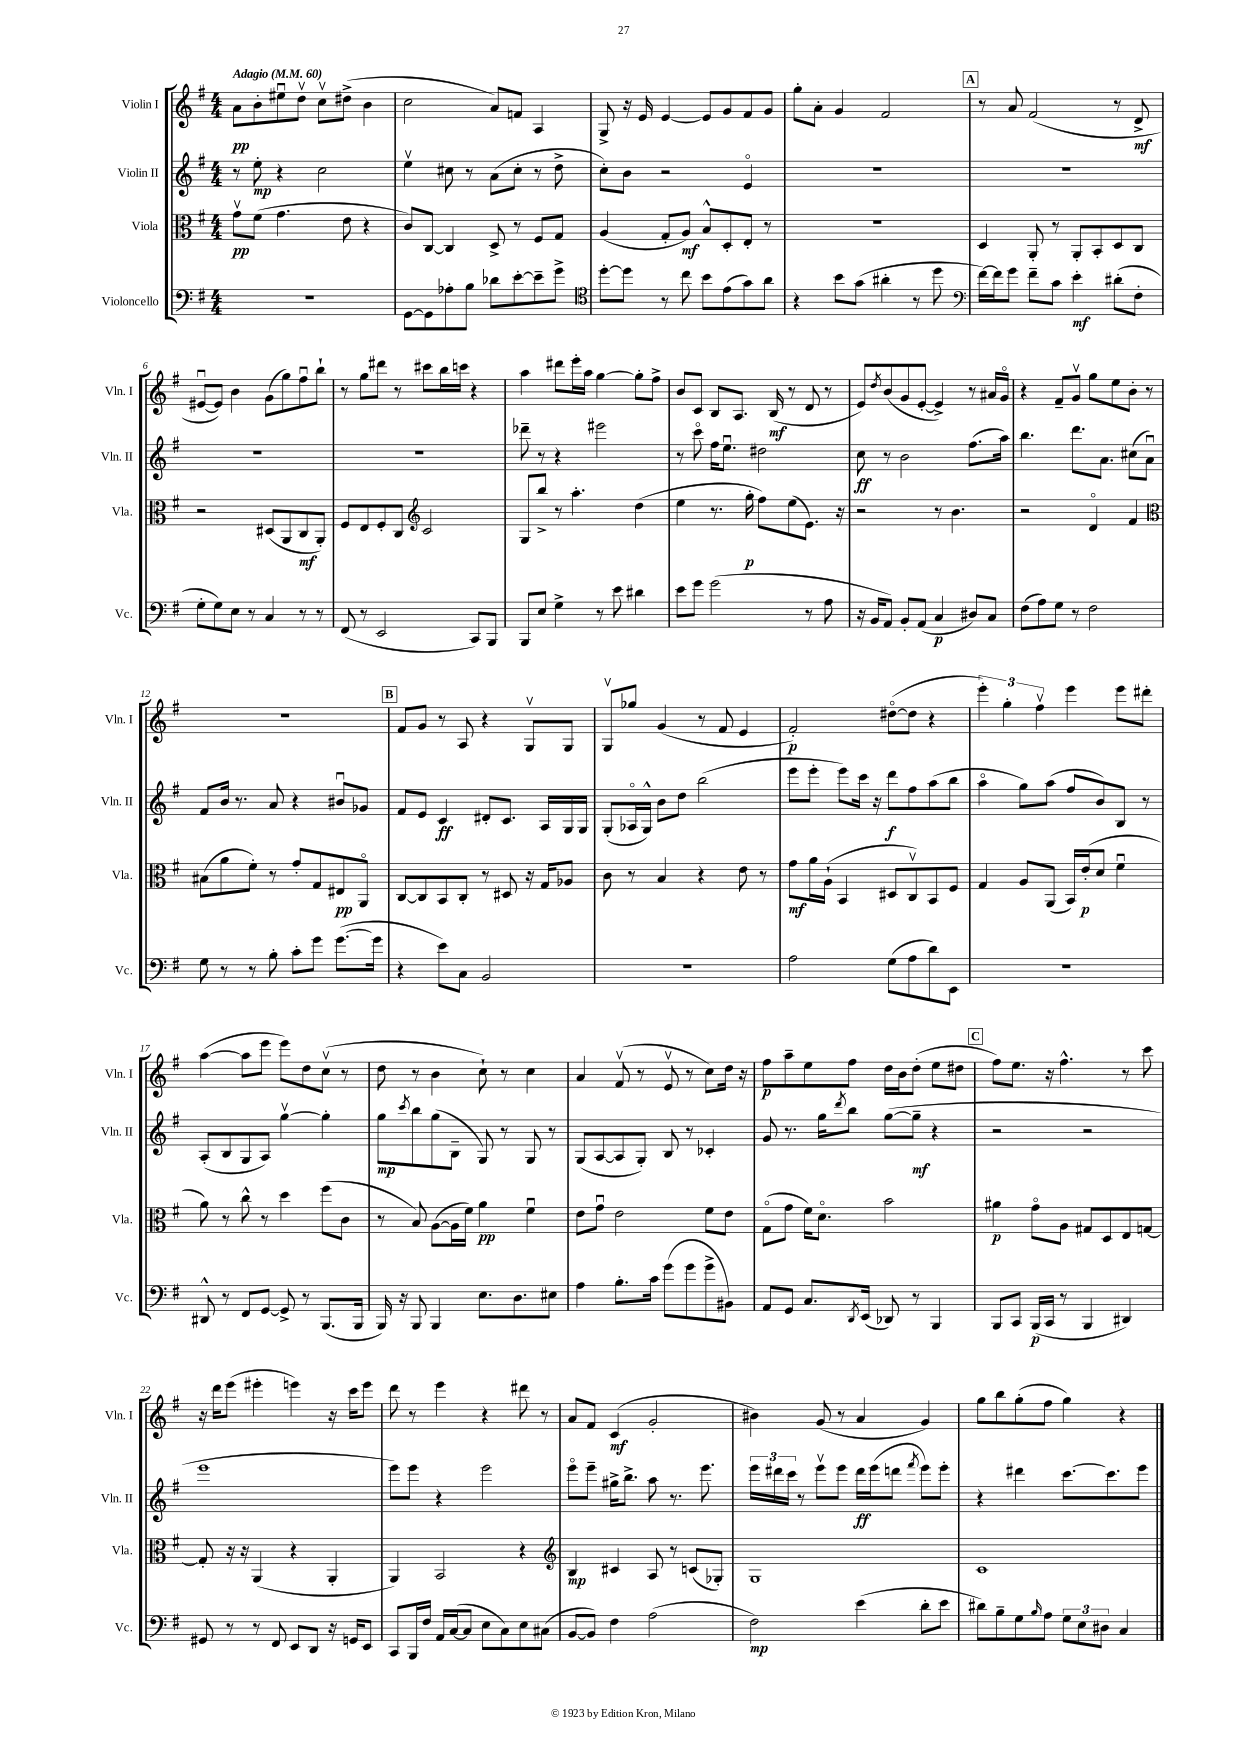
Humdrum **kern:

**kern	**kern	**kern	**kern
*staff4	*staff3	*staff2	*staff1
*clefF4	*clefC3	*clefG2	*clefG2
*k[f#]	*k[f#]	*k[f#]	*k[f#]
*M4/4	*M4/4	*M4/4	*M4/4
*MM60	*MM60	*MM60	*MM60
1r	8gv\L	8r	8a\L
.	(8f#\J	8ee'\	8b'\
.	4.g\	4r	8ee#u\
.	.	.	8ddv\J
.	.	2cc\	8ccv\L
.	8e\	.	(8dd#^\J
.	4r	.	4b\
=	=	=	=
[8GG\L	8c/L)	4eev\	2cc\
8GG\]	[8C/J	.	.
8A-'\	4C/]	8cc#\	.
8B\J	.	8r	.
8d-\L	8D^/	(8a\L	8a/L)
[8e'\	8r	8cc#'\J	8f/J
8e~\]	8F#/L	8r	4A/
8g^\J	8G/J	8dd^\	.
=	=	=	=
*clefC4	*	*	*
[8dd'\L	(4A/	8cc'\L)	8G^/
8dd\]J	.	8b\J	16r
.	.	.	16e/
8r	8G'/L	2r	[4e/
8cc\	8A/J)	.	.
8b\L	8B^^/L	.	8e/]L
(8e\	8D'/	.	8g/
8g\)	8E'/J	4eo/	8f#/
8a\J	8r	.	8g/J
=	=	=	=
4r	1r	1r	8gg'\L
.	.	.	8a'\J
8b\L	.	.	4g/
(8g\J	.	.	.
4a#'\	.	.	2f#/
8r	.	.	.
8dd\	.	.	.
=	=	=	=
*clefF4	*	*	*
[16f#\LL)	4D/	1r	8r
16f#\]J	.	.	.
8g\J	.	.	8a/
8f#~\L	8AA'/	.	(2f#/
8c\J	8r	.	.
4e'\	8AA'/L	.	.
.	8BB'/	.	.
(8d#'\L	8D/	.	8r
8F#'\J	8C/J	.	8d^/
=	=	=	=
8G'\L	2r	1r	[8e#u/L
8G\)	.	.	8e#/]J)
8E\J	.	.	4b\
8r	.	.	.
4C/	(8D#/L	.	(8g\L
.	8AA/	.	8gg\)
8r	8C/	.	8ff#u\
8r	8AA'/J)	.	8bb`\J
=	=	=	=
(8FF#/	8F#/L	1r	8r
8r	8E/	.	8gg\L
2EE/	8F#'/	.	8ddd#\J
.	8C/J	.	8r
*	*clefG2	*	*
.	2c/	.	8ccc#\L
.	.	.	16bb\L
.	.	.	16ccc\JJ
8CC/L)	.	.	4r
8BBB/J	.	.	.
=	=	=	=
8BBB/L	8G/L	8ddd-~\	4aa\
8E/J	8bb^/J	8r	.
4G^\	8r	4r	8ddd#\L
.	4.aa'\	.	16eee'\L
.	.	.	16aa\JJ
8r	.	2eee#\	[4gg\
8e\	.	.	.
4d#\	(4dd\	.	8gg'\]L
.	.	.	8ff#^\J
=	=	=	=
8e\L	4ee\	8r	8b/L
8g\J	.	8ccco\	8c/J
(2g\	8.r	16ff#\LK	8B/L
.	.	8.eeu\J	.
.	.	.	8.A/J
.	16gg'\	.	.
.	8ff#\L)	2dd#\	.
.	.	.	(16B/
.	(8ee\	.	8r
8r	8.e\J)	.	8d/
8A\	.	.	8r
.	16r	.	.
=	=	=	=
16r	2r	8cc\	8e/L)
16BB/LK	.	.	.
.	.	.	8qdd/
8AA/J)	.	8r	(8b/
8BB'/L	.	2b\	8g/
(8AA/J	.	.	[8e'/J
4C/	8r	.	4e^/])
.	4.b\	.	.
8D#/L)	.	(8.ff#\L	8r
8C/J	.	.	16a#/LL
.	.	16aa\Jk)	16go/JJ
=	=	=	=
(8F#\L	2r	4.bb\	4r
8A\)	.	.	.
8G\J	.	.	8f#~/L
8r	.	8.ddd\L	8gv/J
2F#\	4do/	.	8gg\L
.	.	8.a\J	.
.	.	.	8ee\
.	4f#/	(8cc#\L	8b'\J
.	.	8au\J)	8r
=	=	=	=
*	*clefC3	*	*
8G\	(8B#\L	8f#/L	1r
8r	8a\	16b/Jk	.
.	.	8.r	.
8r	8f#'\J)	.	.
8B'\	8r	8a/	.
8c'\L	8g'/L	4r	.
8g\J	8G/	.	.
([8.g\L	8E#/	8b#u/L	.
.	8AAo/J	8g-/J	.
16g\]Jk	.	.	.
=	=	=	=
4r	[8C/L	8f#/L	8f#/L
.	8C/]	8e/J	8g/J
8e\L)	8BB/	4c/	8r
8C\J	8C'/J	.	8A/
2BB/	8r	8d#'/L	4r
.	8D#/	8.c/J	.
.	16r	.	8Gv/L
.	16G/LK	16A/LL	.
.	8A-/J	16G/	8G/J
.	.	16G/JJ	.
=	=	=	=
1r	8c\	(8G'/L	8Gv/L
.	8r	16A-o/L	8gg-/J
.	.	16G^^/JJ)	.
.	4B/	8b\L	(4g/
.	.	8dd\J	.
.	4r	(2bb\	8r
.	.	.	8f#/
.	8e\	.	4e/
.	8r	.	.
=	=	=	=
2A\	8g\L	8eee\L	2f#'/)
.	16a\L	8eee'\J	.
.	(16A`\JJ	.	.
.	4BB/	8eee\L)	.
.	.	16ccc\Jk	.
.	.	16r	.
(8G\L	8D#/L	8ddd\L	([8dd#o\L
8A\	8Cv/)	8ff#\	8dd#\]J
8d\)	8BB/	(8aa\	4r
8EE\J	8F#/J	8bb\J	.
=	=	=	=
1r	4G/	4aao\	6eee'\)
.	.	.	6gg'\
.	8A/L	8gg\L)	.
.	.	.	6ff#v\
.	(8AA/J	(8aa\J	.
.	16BB/LL)	8ff#/L	4eee\
.	(16e'/J	.	.
.	8d/J	8b/)	.
.	4f#u\	8B/J	8eee\L
.	.	8r	8ddd#'\J
=	=	=	=
8DD#^^/	8a\)	(8A'/L	([4aa\
8r	8r	8B/	.
8FF#/L	8cc^^\	8G/	8aa\]L
[8GG/J	8r	8A/J)	8eee\J
8GG^/]	4dd\	[4ggv\	8eee\L)
8r	.	.	8dd\
(8.BBB/L	(8ff#\L	4gg'\]	(8ccv\J
.	8c\J	.	8r
16BBB/Jk	.	.	.
=	=	=	=
16BBB/)	8r	8gg\L	8dd\
16r	.	.	.
.	.	8qccc/	.
8BBB/	8B/)	8bb\	8r
4BBB/	([8A\L	(8gg\	4b\
.	16A\]L	8B~\J	.
.	16f#\JJ)	.	.
8.E\L	4a\	8G/)	8cc`\)
.	.	8r	8r
8.D\	.	.	.
.	4f#u\	8G/	4cc\
8E#\J	.	8r	.
=	=	=	=
4A\	8e\L	(8G/L	4a/
.	8gu\J	[8A/	.
8.B'\L	2e\	8A/]	(8f#v/
.	.	8G'/J)	8r
16c\Jk	.	.	.
(8g\L	.	8B/	8ev/
8g\	.	8r	8r
8g^\	8f#\L	4c-'/	8cc\L)
8BB#\J)	8e\J	.	16dd\Jk
.	.	.	16r
=	=	=	=
8AA/L	(8Go\L	8g/	8ff#\L
8GG/J	8g\J	8.r	8aa~\
8.C/L	16f#\LK)	.	8ee\
.	8.do\J	16gg\LK	.
.	.	8qddd/	.
.	.	8bb\J	8ff#\J
8qDD/	.	.	.
(16EE/Jk	.	.	.
8DD-/)	2b\	([8gg\L	16dd\LL
.	.	.	16b\J
8r	.	8gg~\]J	(8dd'\J
4BBB/	.	4r	8ee\L
.	.	.	8dd#\J
=	=	=	=
8BBB/L	4a#\	2r	8ff#\L)
8CC/J	.	.	8.ee\J
(16BBB/LL	8go\L	.	.
16CC/JJ	.	.	16r
8r	8A\J	.	4.ff#^^\
4BBB/	8G#/L	2r	.
.	8D/	.	.
4DD#/)	8E/	.	8r
.	[8G/J	.	8ccc\
=	=	=	=
8GG#/	8G'/]	1eee	16r
.	.	.	16ddd\LK
8r	16r	.	(8eee\J
.	16r	.	.
8r	(4AA/	.	4eee#'\
8FF#/	.	.	.
8EE/L	4r	.	4eee\)
8DD/J	.	.	.
16r	4AA'/	.	16r
16GG/LK	.	.	16ccc\LK
8EE/J	.	.	8eee\J
=	=	=	=
8CC/L	4AA/)	8eee\L)	8ddd\
16BBB/L	.	8eee\J	8r
16F#/JJ	.	.	.
16AA/LL	2BB/	4r	4eee\
([16C/J	.	.	.
8C/]J	.	.	.
8E\L	.	2eee\	4r
8C\)	.	.	.
8E\	4r	.	8ddd#\
(8C#\J	.	.	8r
=	=	=	=
*	*clefG2	*	*
[8BB/L	4B/	8eeeo\L	8a/L
8BB/]J)	.	8eee~\J	8f#/J
4F#\	4c#/	16gg#^\LK	(4c/
.	.	8.bb^\J	.
(2A\	8A/	8aa\	2g'/
.	8r	8.r	.
.	(8c/L	.	.
.	.	8.eee\	.
.	8G-'/J)	.	.
=	=	=	=
2F#\)	1G	24eee\LL	4b#\)
.	.	24ddd#\	.
.	.	24ccc\JJ	.
.	.	8r	.
.	.	8eeev\L	(8g/
.	.	8eee\J	8r
(4e\	.	16ddd#\LL	4a/
.	.	(16eee\J	.
.	.	8ddd\J	.
.	.	8qfff#/	.
8d'\L	.	8eee\L)	4g/)
8e\J	.	8eee'\J	.
=	=	=	=
8d#\L)	1c	4r	8gg\L
8B~\	.	.	8bb\
8G\	.	4ddd#\	(8gg'\
16qqB/	.	.	.
8A\J	.	.	8ff#\J
12G\L	.	[8.ccc\L	4gg\)
12E\	.	.	.
12D#\J	.	.	.
.	.	8.ccc\]	.
4C/	.	.	4r
.	.	8eee\J	.
==	==	==	==
*-	*-	*-	*-
